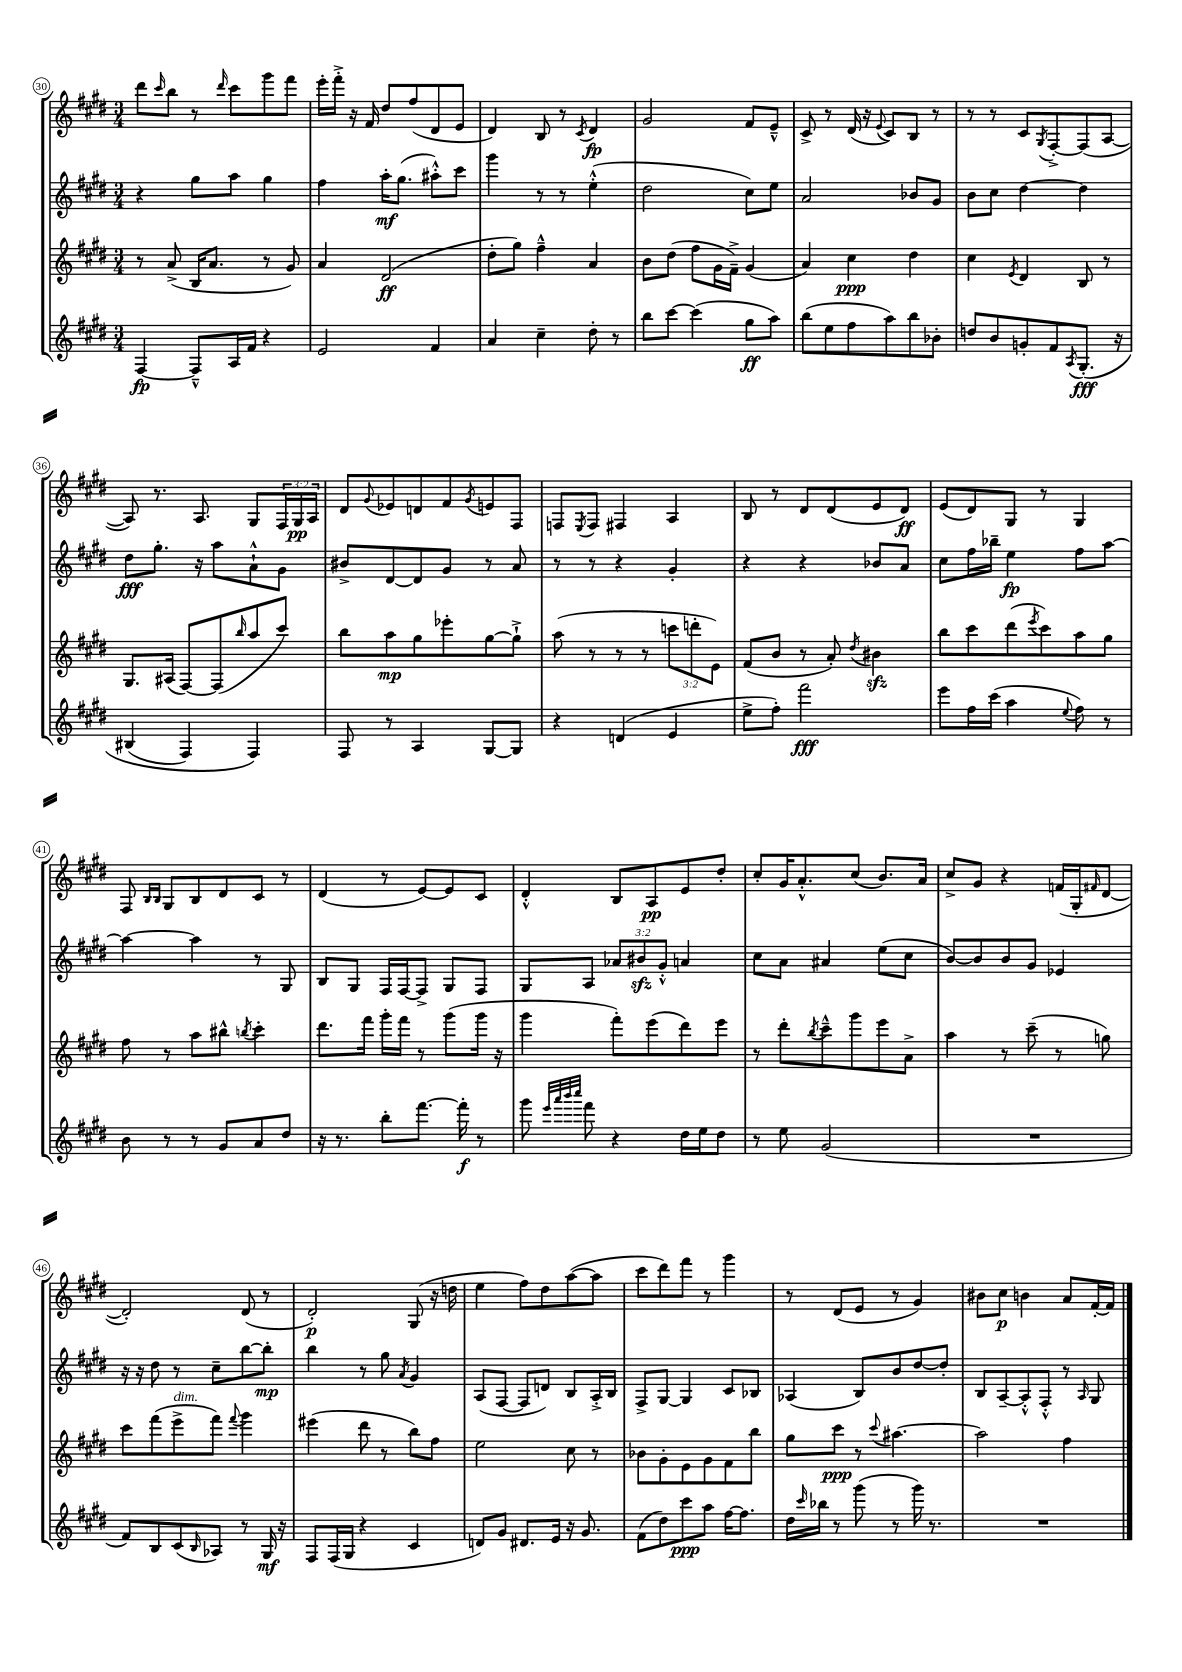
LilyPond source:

<<
\new StaffGroup <<
\new Staff = "s0" {
    \clef treble \key e \major \numericTimeSignature \time 3/4 \override Staff.TupletNumber.text = #tuplet-number::calc-fraction-text
    dis'''8 \grace { cis'''16 } b''8 r8 \grace { dis'''16 } cis'''8 gis'''8 fis'''8 |
    e'''16-. fis'''16-.-> r16 fis'16 dis''8 fis''8( dis'8 e'8 |
    dis'4) b8 r8 \acciaccatura { cis'8 } dis'4\fp |
    gis'2 fis'8 e'8---^ |
    cis'8-> r8 dis'16( r16 \appoggiatura { e'8 } cis'8) b8 r8 |
    r8 r8 cis'8 \acciaccatura { gis8 } fis8~-.-> fis8( a8~ |
    a8) r8. a8. gis8 \tuplet 3/2 { fis16 gis16\pp a16 } |
    dis'8 \appoggiatura { gis'8 } ees'8 d'8 fis'8 \acciaccatura { gis'8 } e'8 fis8 |
    f8 \acciaccatura { e8 } f8 fis4 a4 |
    b8 r8 dis'8 dis'8( e'8 dis'8\ff) |
    e'8( dis'8) gis8 r8 gis4 |
    fis8 \grace { b16 b16 } gis8 b8 dis'8 cis'8 r8 |
    dis'4( r8 e'8~) e'8 cis'8 |
    dis'4-.-^ b8 a8\pp e'8 dis''8-. |
    cis''8-. gis'16 a'8.-.-^ cis''8( b'8.) a'16 |
    cis''8-> gis'8 r4 f'16( gis16-. \grace { fis'16 } dis'8~ |
    dis'2-.) dis'8( r8 |
    dis'2-.\p) gis8( r16 d''16 |
    e''4 fis''8) dis''8 a''8~( a''8 |
    cis'''8 dis'''8) fis'''8 r8 gis'''4 |
    r8 dis'8( e'8 r8 gis'4) |
    bis'8 cis''8\p b'4 a'8 fis'16~-. fis'16 \bar "|." |
}
\new Staff = "s1" {
    \clef treble \key e \major \numericTimeSignature \time 3/4 \override Staff.TupletNumber.text = #tuplet-number::calc-fraction-text
    r4 gis''8 a''8 gis''4 |
    fis''4 a''16-.\mf gis''8.( ais''8-.-^) cis'''8 |
    gis'''4 r8 r8 e''4-.-^( |
    dis''2 cis''8) e''8 |
    a'2 bes'8 gis'8 |
    b'8 cis''8 dis''4~ dis''4 |
    dis''8\fff gis''8.-. r16 a''8 a'8-!-^ gis'8 |
    bis'8-> dis'8~ dis'8 gis'8 r8 a'8 |
    r8 r8 r4 gis'4-. |
    r4 r4 bes'8 a'8 |
    cis''8 fis''16 bes''16-- e''4\fp fis''8 a''8~ |
    a''4~ a''4 r8 gis8 |
    b8 gis8 fis16 fis16~ fis8-> gis8 fis8 |
    gis8 a8 \tuplet 3/2 { aes'8 bis'8\sfz gis'8-.-^ } a'4 |
    cis''8 a'8 ais'4 e''8( cis''8 |
    b'8~) b'8 b'8 gis'8 ees'4 |
    r16 r16 dis''8 r8 cis''8-- b''8~ b''8-.\mp |
    b''4 r8 gis''8 \acciaccatura { a'8 } gis'4 |
    a8( fis8~ fis8 d'8) b8 a16-.-> b16 |
    fis8-> gis8~ gis4 cis'8 bes8 |
    aes4( b8) b'8 dis''8~ dis''8-. |
    b8 a8~-- a8-.-^ fis8-.-^ r8 \grace { a16 } gis8 \bar "|." |
}
\new Staff = "s2" {
    \clef treble \key e \major \numericTimeSignature \time 3/4 \override Staff.TupletNumber.text = #tuplet-number::calc-fraction-text
    r8 a'8->( b16 a'8. r8 gis'8) |
    a'4 dis'2\ff( |
    dis''8-. gis''8) fis''4---^ a'4 |
    b'8 dis''8( fis''8 gis'16 fis'16--->) gis'4( |
    a'4) cis''4\ppp dis''4 |
    cis''4 \acciaccatura { e'8 } dis'4 b8 r8 |
    gis8. ais16( fis8~) fis8( \grace { b''16 } a''8 cis'''8) |
    b''8 a''8\mp gis''8 ees'''8-. gis''8~ gis''8-!-> |
    a''8( r8 r8 r8 \tuplet 3/2 { c'''8 d'''8-. e'8) } |
    fis'8( b'8 r8 a'8-.) \acciaccatura { dis''8 } bis'4\sfz |
    b''8 cis'''8 dis'''8( \acciaccatura { e'''8 } cis'''8) a''8 gis''8 |
    fis''8 r8 a''8 bis''8-^ \acciaccatura { b''8 } cis'''4-. |
    dis'''8. fis'''16 gis'''16-. fis'''16 r8 gis'''8( gis'''16 r16 |
    gis'''4 fis'''8-.) e'''8( dis'''8) e'''8 |
    r8 dis'''8-. \acciaccatura { b''8 } cis'''8---^ gis'''8 e'''8 a'8-> |
    a''4 r8 cis'''8--( r8 g''8) |
    cis'''8 fis'''8( e'''8->^\markup { \italic "dim." } fis'''8) \appoggiatura { fis'''8 } gis'''4 |
    eis'''4( dis'''8 r8 b''8) fis''8 |
    e''2 cis''8 r8 |
    bes'8 gis'8-. e'8 gis'8 fis'8 b''8 |
    gis''8 cis'''8\ppp r8 \appoggiatura { cis'''8 } ais''4.~ |
    ais''2 fis''4 \bar "|." |
}
\new Staff = "s3" {
    \clef treble \key e \major \numericTimeSignature \time 3/4
    fis4~\fp fis8---^ a16 fis'16 r4 |
    e'2 fis'4 |
    a'4 cis''4-- dis''8-. r8 |
    b''8 cis'''8~ cis'''4( gis''8\ff a''8) |
    b''8( e''8 fis''8 a''8) b''8 bes'8-. |
    d''8 b'8 g'8-. fis'8 \acciaccatura { a8 } gis8.-.\fff\( r16 |
    bis4( fis4) fis4\) |
    fis8 r8 a4 gis8~ gis8 |
    r4 d'4( e'4 |
    e''8-> fis''8-.) fis'''2\fff |
    e'''8 fis''16 cis'''16( a''4 \appoggiatura { e''8 } fis''8) r8 |
    b'8 r8 r8 gis'8 a'8 dis''8 |
    r16 r8. b''8-. fis'''8.~ fis'''16-.\f r8 |
    gis'''8 \grace { e'''32 a'''32 b'''32 cis''''32 } fis'''8 r4 dis''16 e''16 dis''8 |
    r8 e''8 gis'2( |
    R2. |
    fis'8) b8 cis'8( \grace { b16 } aes8) r8 gis16\mf r16 |
    fis8 fis16( gis16 r4 cis'4 |
    d'8) gis'8 dis'8. e'16 r16 gis'8. |
    fis'8( dis''8) cis'''8\ppp a''8 fis''16~ fis''8. |
    dis''16 \grace { cis'''16 } bes''16 r8 gis'''8( r8 gis'''16) r8. |
    R2. \bar "|." |
}
>>
>>
\layout { \context { \Score currentBarNumber = #30 \override BarNumber.stencil = #(make-stencil-circler 0.1 0.3 ly:text-interface::print) } }
